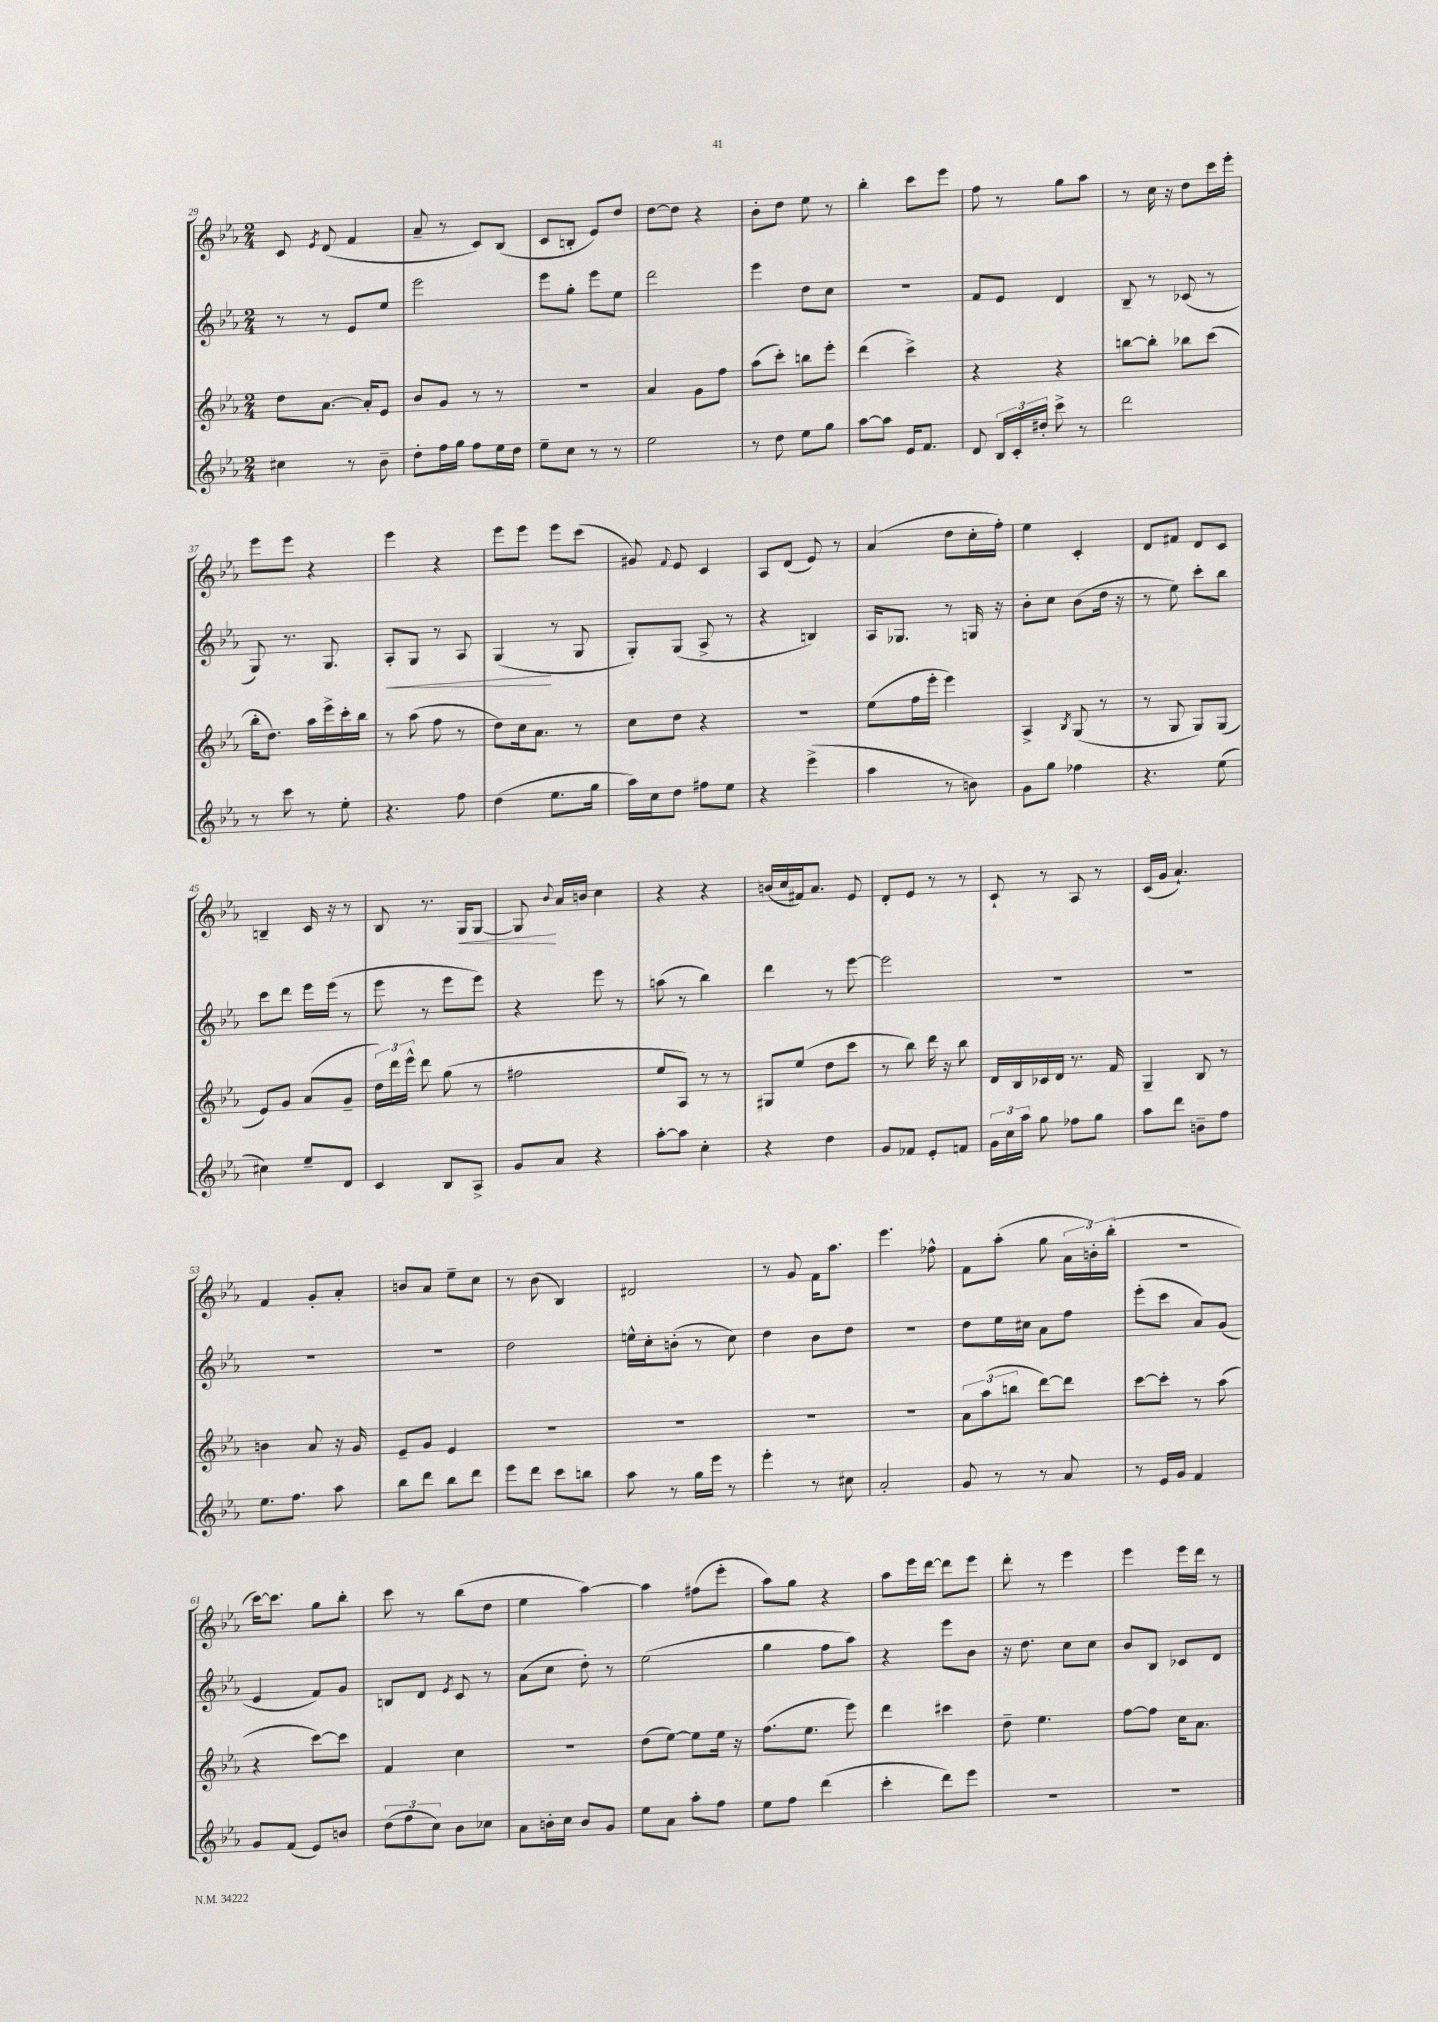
<<
\new StaffGroup <<
\new Staff = "s0" {
    \clef treble \key ees \major \numericTimeSignature \time 2/4
    \autoBeamOff c'8 \acciaccatura { ees'8 } d'8( f'4 |
    aes'8-- r8 c'8[) bes8]( |
    c'8[ b8]-. ees'8[) d''8] |
    d''8[~ d''8] r4 |
    bes'8[-. d''8] ees''8 r8 |
    bes''4-. c'''8[ ees'''8] |
    f''8 r8 g''8[ aes''8] |
    r8 c''16 r16 d''8[ c'''16 ees'''16]-. |
    ees'''8[ ees'''8] r4 |
    ees'''4 r4 |
    ees'''8[ ees'''8] ees'''8[ c'''8]( |
    gis'8) \appoggiatura { f'8 } ees'8 c'4 |
    aes8[ d'8]( ees'8) r8 |
    aes'4( d''8[ c''16-. f''16]-.) |
    ees''4 c'4-. |
    d'8[ fis'8] d'8[ c'8] |
    b4-- c'16 r16 r8 |
    bes8 r8. g16[\< g8]~ |
    g8\! \appoggiatura { bes'8 } aes'16[ b'16] c''4 |
    r4 r4 |
    b'16[( c''16 fis'16) aes'8.] ees'8 |
    d'8[-. ees'8] r8 r8 |
    c'8-! r8 aes8 r8 |
    c'16[( g'16] aes'4.-!) |
    f'4 g'8[-. aes'8]-. |
    b'8[ aes'8] ees''8[-- c''8] |
    r8 bes'8( bes4) |
    dis'2 |
    r8 g'8 f'16[ aes''8.] |
    ees'''4. fes''8-^ |
    f'8[ aes''8]-.( g''8 \tuplet 3/2 { aes'16[ b'16-.) bes''16]-.( } |
    r2 |
    c'''16[~) c'''8.] g''8[ bes''8]-. |
    c'''8 r8 bes''8[( d''8] |
    ees''4 aes''4~) |
    aes''4 fis''8[( ees'''8]-. |
    aes''8[) g''8] r4 |
    aes''8[ ees'''16 d'''16]~ d'''8[ ees'''8] |
    d'''8-. r8 ees'''4 |
    ees'''4 ees'''16[ d'''16] r8 \bar "|." |
}
\new Staff = "s1" {
    \clef treble \key ees \major \numericTimeSignature \time 2/4
    \autoBeamOff r8 r8 ees'8[ ees''8] |
    ees'''2 |
    ees'''8[ g''8]-. ees'''8[ ees''8] |
    d'''2 |
    ees'''4 d''8[ c''8] |
    R2 |
    f'8[ ees'8] d'4 |
    bes8-- r8 ces'8( r8 |
    g8) r8. g8. |
    aes8[-.\< g8] r8 aes8 |
    g4\!( r8 g8 |
    g8[-.) g8]( aes8-> r8 |
    r4 b4) |
    aes16[ ges8.] r8 g16 r16 |
    bes'8[-. c''8] bes'8[( d''16] r16 |
    r8 ees''8) c'''8[-. bes''8] |
    c'''8[ d'''8] ees'''16[ ees'''16]( r8 |
    ees'''8 r8 ees'''8[ ees'''8]) |
    r4 ees'''8 r8 |
    a''8( r8 bes''4) |
    d'''4 r8 ees'''8~ |
    ees'''2 |
    R2 |
    R2 |
    R2 |
    r2 |
    d''2 |
    e''16[-^ c''16-. b'8]-.( r8 c''8) |
    d''4 bes'8[ d''8] |
    r2 |
    d''8[ ees''16 cis''16] aes'8[ f''8] |
    ees'''8[-.( c'''8] aes'8[) g'8]( |
    ees'4 f'8[) g'8] |
    b8[ d'8] \acciaccatura { ees'8 } c'8 r8 |
    aes'8[( c''8] d''8-.) r8 |
    ees''2( |
    g''4 f''8[ aes''8]) |
    r4 ees'''8[ bes'8] |
    r16 d''8. c''8[ c''8] |
    bes'8[ bes8] ces'8[ d'8] \bar "|." |
}
\new Staff = "s2" {
    \clef treble \key ees \major \numericTimeSignature \time 2/4
    \autoBeamOff d''8[ aes'8.]~ aes'16[-. ees'8] |
    bes'8[ g'8] r8 r8 |
    R2 |
    aes'4 g'8[ f''8] |
    aes''8[( c'''8]-.) b''8[ ees'''8]-. |
    d'''4( c'''4->) |
    r4 r4 |
    b''8[~ b''8]-. bes''8[ c'''8]( |
    bes''16[-. d''8.]) aes''16[ ees'''16-> c'''16-. bes''16] |
    r8 aes''8( f''8 r8 |
    d''8[) c''16 aes'8.] r8 |
    c''8[ d''8] r4 |
    r2 |
    ees''8[( f''16 ees'''16]-. ees'''4) |
    aes4-> \acciaccatura { bes8 } g8( r8 |
    r8 g8 g8[) g8]( |
    ees'8[) g'8] aes'8[( g'8]-- |
    \tuplet 3/2 { d''16[) d'''16 ees'''16]-^ } d'''8 g''8( r8 |
    fis''2 |
    ees''8[ aes8]) r8 r8 |
    gis8[ ees''8]( d''8[ c'''8] |
    r8 bes''8) d'''16 r16 bes''8 |
    d'16[ bes16 ces'16 d'16] r8. f'16 |
    g4-- bes8 r8 |
    b'4 aes'8 r16 g'16 |
    ees'8[-- g'8] ees'4 |
    R2 |
    R2 |
    R2 |
    R2 |
    \tuplet 3/2 { aes'8[ aes''8( b''8] } d'''8[~) d'''8] |
    c'''8[~ c'''8]-. r8 aes''8( |
    r4 c'''8[~) c'''8] |
    f'4 c''4 |
    r2 |
    d''8[( ees''8]~) ees''8[ ees''16] r16 |
    f''8.[( ees''8.] ees'''8) |
    d'''4 cis'''4 |
    d''8-- ees''4. |
    f''8[~ f''8] c''16[ aes'8.] \bar "|." |
}
\new Staff = "s3" {
    \clef treble \key ees \major \numericTimeSignature \time 2/4
    \autoBeamOff cis''4 r8 bes'8-- |
    d''8[-. f''16 g''16] f''8[ ees''16 d''16] |
    ees''8[-- c''8] r8 r8 |
    ees''2 |
    r8 d''8 ees''8[ g''8] |
    aes''8[~ aes''8] ees'16[ f'8.] |
    d'8 \tuplet 3/2 { bes16[ c'16-. dis''16]-. } c'''8-> r8 |
    d'''2 |
    r8 c'''8 r8 ees''8-. |
    r4. f''8 |
    d''4( ees''8.[ g''16] |
    aes''16[) c''16 d''8] fis''8[ ees''8] |
    r4 ees'''4->( |
    aes''4 r8 b'8) |
    g'8[ g''8] fes''4 |
    r4. ees''8( |
    cis''4) ees''8[-- d'8] |
    c'4 bes8[ aes8]-> |
    g'8[ aes'8] r4 |
    aes''8[~-. aes''8] c''4-. |
    r4 d''4 |
    g'8[ fes'8] ees'8[-. f'8] |
    \tuplet 3/2 { g'16[ c''16 aes''16] } g''8 fes''8[ g''8] |
    aes''8[ d'''8] b'8[-- f''8] |
    ees''8.[ f''8.] aes''8 |
    bes''8[ d'''8] bes''8[ d'''8] |
    ees'''8[ d'''8] c'''8[ b''8] |
    aes''8 r8 g''16[ ees'''16] r8 |
    ees'''4-. r8 cis''8 |
    aes'2-. |
    g'8 r8 r8 aes'8 |
    r8 ees'16[ g'16] f'4 |
    g'8[ f'8]( ees'8[) b'8] |
    \tuplet 3/2 { d''8[( f''8 c''8]) } bes'8[ ces''8] |
    aes'8[ b'16-. c''16] b'8[ g'8] |
    ees''8[ aes'8] aes''8[-. f''8] |
    ees''8[ f''8] d'''4( |
    c'''4-. d'''8[) ees'''8] |
    R2 |
    R2 \bar "|." |
}
>>
>>
\layout { \context { \Score currentBarNumber = #29 } }
